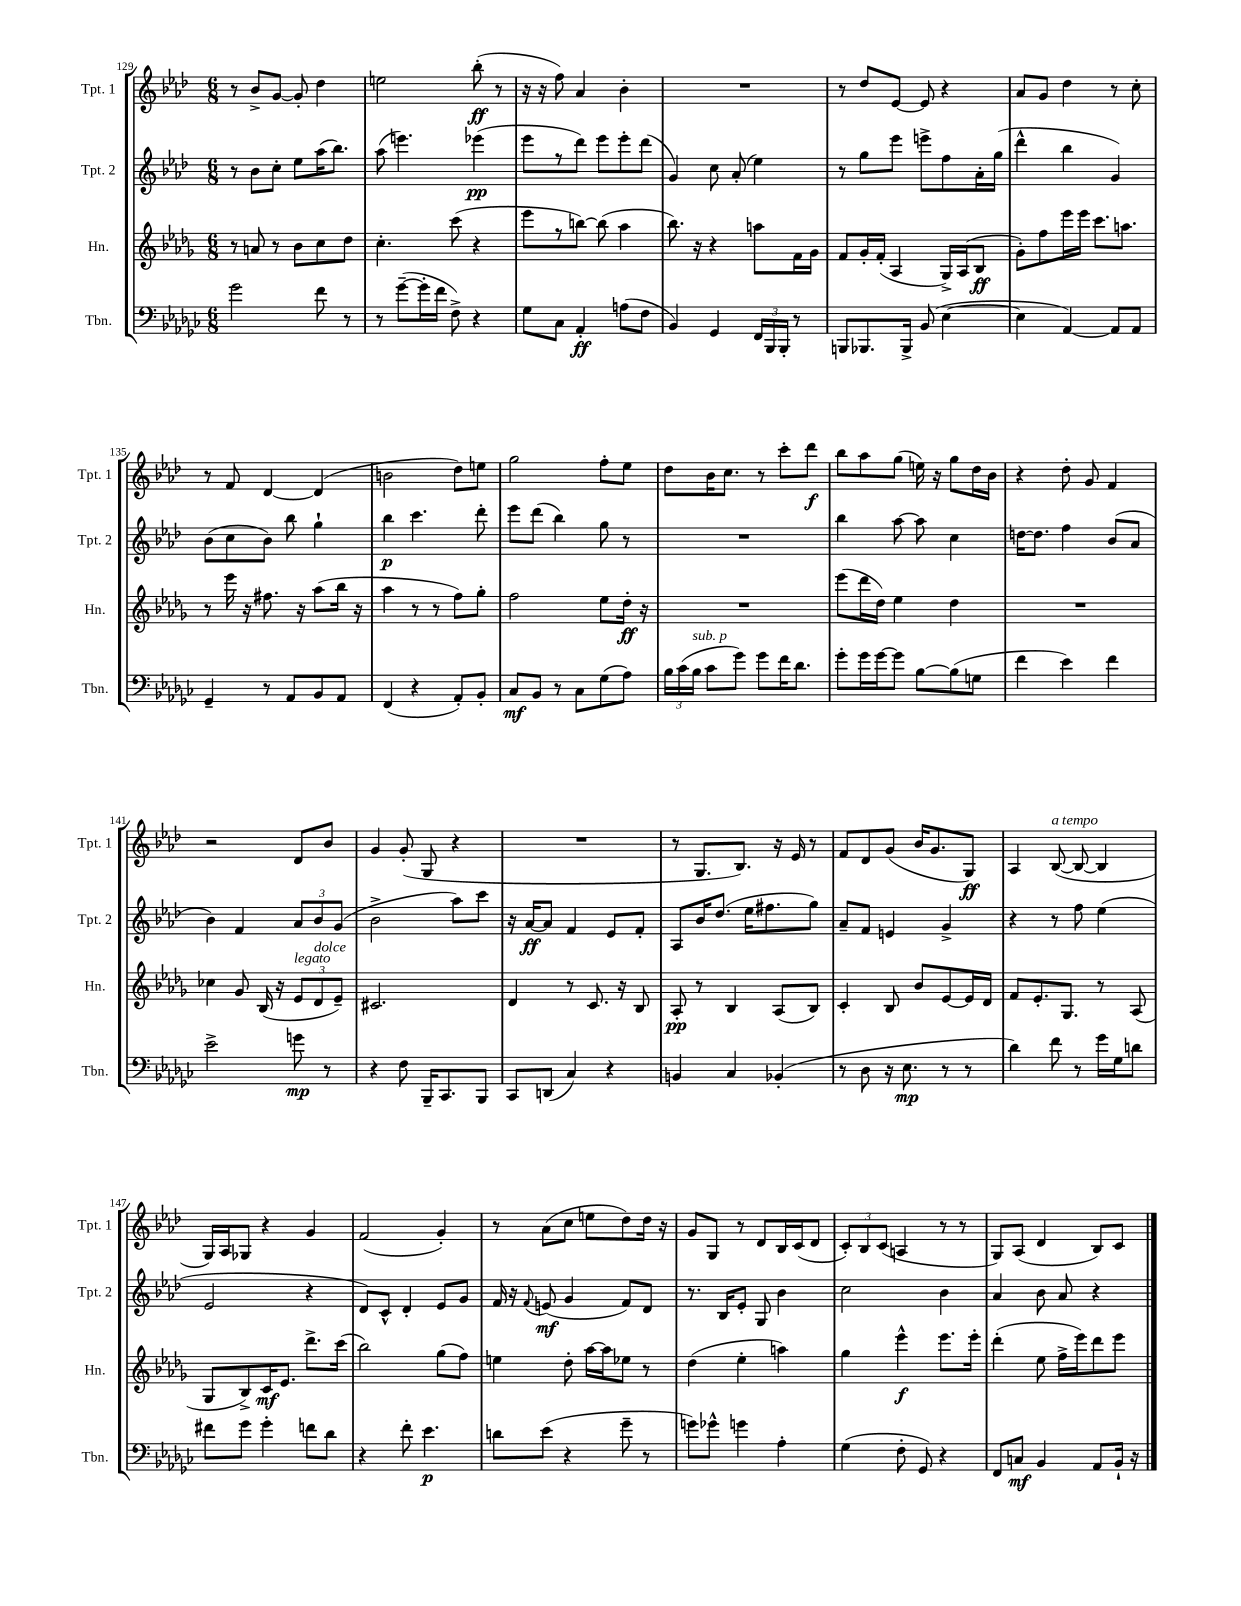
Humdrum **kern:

**kern	**kern	**kern	**kern
*staff4	*staff3	*staff2	*staff1
*clefF4	*clefG2	*clefG2	*clefG2
*k[b-e-a-d-g-c-]	*k[b-e-a-d-g-]	*k[b-e-a-d-]	*k[b-e-a-d-]
*M6/8	*M6/8	*M6/8	*M6/8
2g-	8r	8r	8r
.	8a	8b-	8b-^
.	8r	8cc'	[8g
.	8b-	8ee-	8g']
8f	8cc	(16aa-	4dd-
.	.	8.bb-)	.
8r	8dd-	.	.
=	=	=	=
8r	4.cc'	(8aa-	2ee
([8g-~	.	4.eee)	.
16g-']	.	.	.
16f	.	.	.
8F^)	(8ccc	.	.
4r	4r	(4eee-	(8bb-'
.	.	.	8r
=	=	=	=
8G-	8eee-	8eee-	16r
.	.	.	16r
8C-	8r	8r	8ff)
4AA-'	[8bb)	8ddd-)	4a-
.	(8bb]	8eee-	.
(8A	4aa-	8eee-'	4b-'
8F	.	(8ddd-	.
=	=	=	=
4BB-)	8.bb-)	4g)	2.r
.	16r	.	.
4GG-	4r	8cc	.
.	.	(8a-'	.
24FF	8aa	4ee-)	.
24BBB-	.	.	.
24BBB-'	.	.	.
8r	16f	.	.
.	16g-	.	.
=	=	=	=
8BBB	8f	8r	8r
8.BBB-	16g-'	8gg	8dd-
.	(16f'	.	.
.	4A-	8eee-	[8e-
16BBB-^	.	.	.
(8BB-	.	8eee^	8e-]
[4E-	16G-^)	8ff	4r
.	(16A-	.	.
.	8B-	16a-'	.
.	.	(16gg	.
=	=	=	=
4E-]	8g-')	4ddd-^^	8a-
.	8ff	.	8g
[4AA-)	16eee-	4bb-	4dd-
.	16eee-	.	.
.	8.ccc	.	.
8AA-]	.	4g)	8r
.	8.aa	.	.
8AA-	.	.	8cc'
=	=	=	=
4GG-~	8r	(8b-	8r
.	16eee-	8cc	8f
.	16r	.	.
8r	8.ff#	8b-)	[4d-
8AA-	.	8bb-	.
.	16r	.	.
8BB-	(8aa-	4gg`	(4d-]
8AA-	16bb-	.	.
.	16r	.	.
=	=	=	=
(4FF	4aa-	4bb-	2b
4r	8r	4.ccc	.
.	8r	.	.
8AA-')	8ff)	.	8dd-)
8BB-'	8gg-'	8ddd-'	8ee
=	=	=	=
8C-	2ff	8eee-	2gg
8BB-	.	(8ddd-	.
8r	.	4bb-)	.
8C-	.	.	.
(8G-	8ee-	8gg	8ff'
8A-)	16dd-'	8r	8ee-
.	16r	.	.
=	=	=	=
24B-	2.r	2.r	8dd-
(24c-	.	.	.
24B-	.	.	.
8c-	.	.	16b-
.	.	.	8.cc
8g-)	.	.	.
8g-	.	.	8r
16f	.	.	8ccc'
8.d-	.	.	.
.	.	.	8ddd-
=	=	=	=
8g-'	(8eee-	4bb-	8bb-
16g-	16ddd-	.	8aa-
[16g-	16dd-)	.	.
8g-]	4ee-	[8aa-	(8gg
[8B-	.	8aa-]	16ee)
.	.	.	16r
(8B-]	4dd-	4cc	8gg
8G	.	.	16dd-
.	.	.	16b-
=	=	=	=
4f	2.r	[16dd	4r
.	.	8.dd]	.
4e-)	.	4ff	8dd-'
.	.	.	8g
4f	.	(8b-	4f
.	.	8a-	.
=	=	=	=
2e-^	4cc-	4b-)	2r
.	8g-	4f	.
.	(16B-	.	.
.	16r	.	.
8g	12e-	12a-	8d-
.	12d-	12b-	.
8r	.	.	8b-
.	12e-~)	(12g	.
=	=	=	=
4r	2.c#	2b-^	4g
8F	.	.	(8g'
16BBB-~	.	.	8G
8.CC-	.	.	.
.	.	8aa-)	4r
8BBB-	.	8ccc	.
=	=	=	=
8CC-	4d-	16r	2.r
.	.	[16a-	.
(8DD	.	8a-]	.
4C-)	8r	4f	.
.	8.c	.	.
4r	.	8e-	.
.	16r	.	.
.	8B-	8f'	.
=	=	=	=
4BB	8A-'	8A-	8r
.	8r	16b-	8.G
.	.	(8.dd-	.
4C-	4B-	.	.
.	.	.	8.B-)
.	.	16ee-	.
.	.	8.ff#	.
(4BB-'	(8A-	.	16r
.	.	.	16e-
.	8B-)	8gg)	8r
=	=	=	=
8r	4c'	8a-~	8f
8D-	.	8f	8d-
16r	8B-	4e	(8g
8.E-	.	.	.
.	8b-	.	16b-
.	.	.	8.g
8r	[8e-	4g^	.
8r	16e-]	.	8G)
.	16d-	.	.
=	=	=	=
4d-)	8f	4r	4A-
.	8.e-'	.	.
8f	.	8r	([8B-
.	8.G-	.	.
8r	.	8ff	8B-_
16g-	8r	(4ee-	4B-]
16G-	.	.	.
8d	(8A-	.	.
=	=	=	=
8f#	8G-	2e-	16G)
.	.	.	16A-
8g-	8B-^)	.	8G-
4g-'	16c	.	4r
.	8.e-	.	.
8f	8.ddd-^	4r	4g
8d-	.	.	.
.	(16ccc	.	.
=	=	=	=
4r	2bb-)	8d-)	(2f
.	.	8c^^	.
8f'	.	4d-'	.
4.e-	.	.	.
.	(8gg-	8e-	4g')
.	8ff)	8g	.
=	=	=	=
8d	4ee	16f	8r
.	.	16r	.
.	.	8qqf	.
(8e-	.	(8e	(8a-
4r	8dd-'	4g	8cc
.	[16aa-	.	8ee
.	16aa-]	.	.
8g-~	8ee-	8f)	8dd-)
8r	8r	8d-	16dd-
.	.	.	16r
=	=	=	=
8g)	(4dd-	8.r	8g
8g-^^	.	.	8G
.	.	16B-	.
4g	4ee-'	8e-'	8r
.	.	8G	8d-
4A-'	4aa)	4b-	16B-
.	.	.	(16c
.	.	.	8d-
=	=	=	=
(4G-	4gg-	2cc	12c')
.	.	.	12B-
.	.	.	(12c
8F'	4eee-^^	.	4A
8GG-)	.	.	.
4r	8.eee-	4b-	8r
.	.	.	8r
.	16eee-'	.	.
=	=	=	=
8FF	(4ddd-'	4a-	8G)
8C	.	.	(8A-
4BB-	8ee-	8b-	4d-
.	16ff^	8a-	.
.	16eee-)	.	.
8AA-	8ddd-	4r	8B-)
16BB-`	8eee-	.	8c
16r	.	.	.
==	==	==	==
*-	*-	*-	*-
